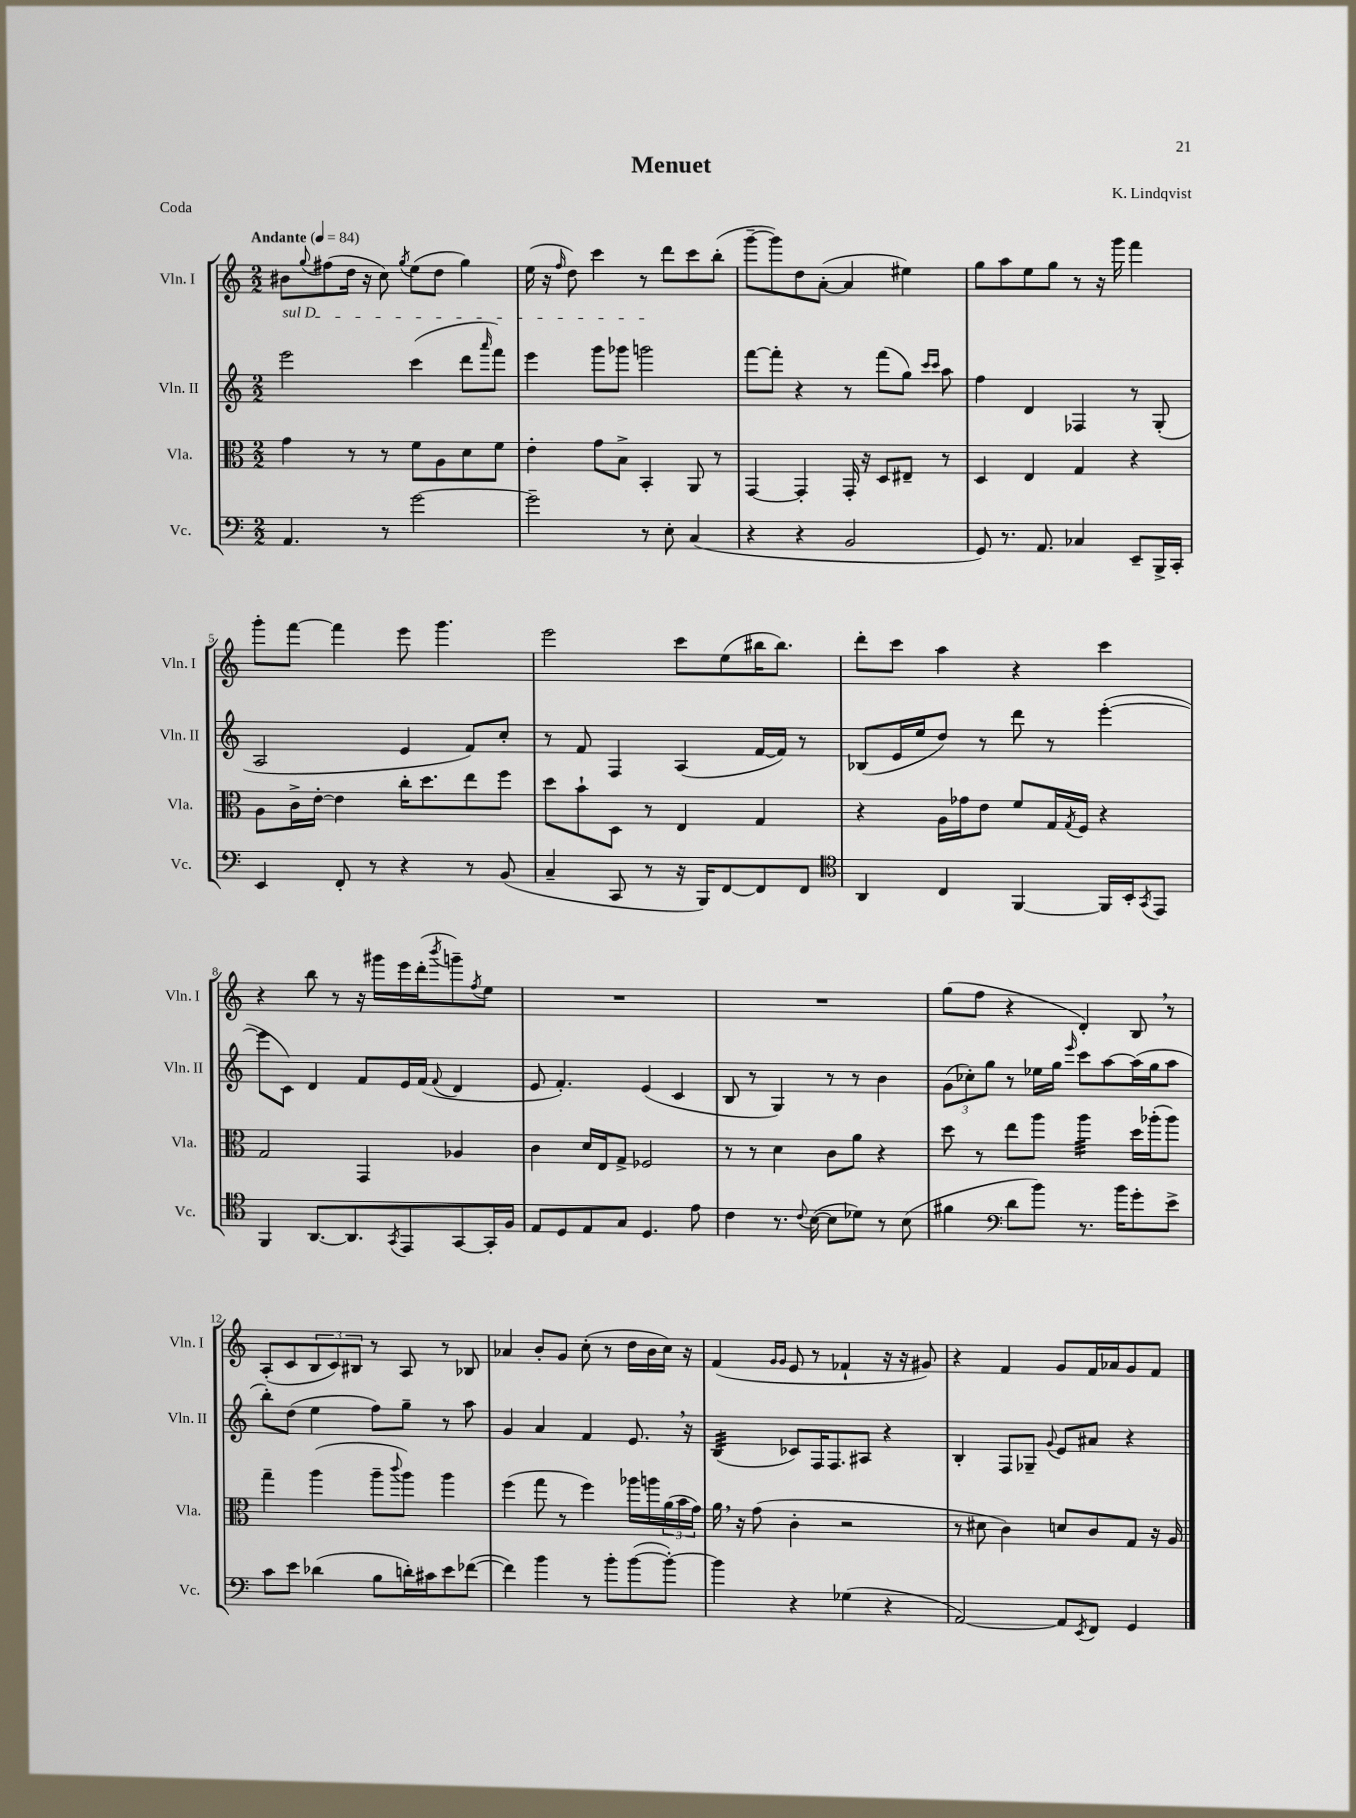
\header { title = "Menuet" composer = "K. Lindqvist" piece = "Coda" }
<<
\new StaffGroup <<
\new Staff = "s0" \with { instrumentName = "Vln. I" shortInstrumentName = "Vln. I" } {
    \clef treble \key c \major \numericTimeSignature \time 2/2 \tempo "Andante" 4 = 84
    bis'8 \appoggiatura { g''8 } fis''8( d''16 r16 c''8) \acciaccatura { g''8 } e''8( d''8 g''4) |
    e''16( r16 \grace { f''16 } d''8) c'''4 r8 d'''8 c'''8 b''8-.( |
    g'''8~-- g'''8) d''8 a'8~-.( a'4 eis''4) |
    g''8 a''8 e''8 g''8 r8 r16 g'''16 f'''4 |
    g'''8-. f'''8~ f'''4 e'''8 g'''4. |
    e'''2 c'''8 e''8( bis''16 bis''8.) |
    d'''8-. c'''8 a''4 r4 c'''4 |
    r4 b''8 r8 r16 gis'''16 e'''16 d'''16-.( \acciaccatura { b'''8 } g'''8--) \acciaccatura { f''8 } e''8 |
    R1 |
    R1 |
    g''8( f''8 r4 d'4-.) b8 \breathe r8 |
    a8-.( c'8 \tuplet 3/2 { b8 c'8) bis8 } r8 a8 r8 bes8 |
    aes'4 b'8-. g'8 c''8-.( r8 d''16 b'16 c''16) r16 |
    f'4( \grace { g'16 g'16 } e'8 r8 fes'4-! r16 r16 gis'8) |
    r4 f'4 g'8 f'16 aes'16 g'8 f'8 \bar "|." |
}
\new Staff = "s1" \with { instrumentName = "Vln. II" shortInstrumentName = "Vln. II" } {
    \clef treble \key c \major \numericTimeSignature \time 2/2
    \once \override TextSpanner.bound-details.left.text = \markup { \italic "sul D" } e'''2\startTextSpan c'''4( d'''8 \grace { a'''16 } f'''8) |
    e'''4 g'''8 ges'''8 g'''2\stopTextSpan |
    f'''8~ f'''8-. r4 r8 f'''8( g''8) \grace { c'''16 c'''16 } a''8 |
    f''4 d'4 fes4 r8 g8-.( |
    a2 e'4 f'8) c''8-. |
    r8 f'8 f4 a4( f'16~ f'16) r8 |
    bes8( e'16 e''16 d''8) r8 d'''8 r8 e'''4~-.( |
    e'''8 c'8) d'4 f'8 e'16 f'16( \appoggiatura { f'8 } d'4 |
    e'8 f'4.-.) e'4( c'4 |
    b8 r8 g4) r8 r8 b'4 |
    \tuplet 3/2 { g'8( ces''8-.) g''8 } r8 ees''16 g''16 \grace { e'''16 } c'''8 a''8~ a''16( g''16 a''8 |
    b''8-.) d''8( e''4 f''8) g''8-- r8 a''8 |
    g'4 a'4 f'4 e'8. \breathe r16 |
    b4:32( ces'8) f16 f8. ais8 r4 |
    b4-. f8 ges8-- \appoggiatura { g'8 } e'8 ais'8 r4 \bar "|." |
}
\new Staff = "s2" \with { instrumentName = "Vla." shortInstrumentName = "Vla." } {
    \clef alto \key c \major \numericTimeSignature \time 2/2
    g'4 r8 r8 f'8 a8 d'8 f'8 |
    e'4-. g'8 b8-> b,4-. a,8 r8 |
    g,4~ g,4-. g,16-. r16 d8 eis8-- r8 |
    d4 e4 g4 r4 |
    a8 c'16-> e'16~-. e'4 c''16-. d''8. e''8 f''8 |
    d''8 b'8-! d8 r8 e4 g4 |
    r4 a16 ges'16 e'8 f'8 g16 \acciaccatura { g8 } f16 r4 |
    g2 g,4 aes4 |
    c'4 d'16 e16 g8-> fes2 |
    r8 r8 d'4 c'8 a'8 r4 |
    d''8 r8 e''8 a''8 a''4:32 d''16 aes''16-.( aes''8) |
    g''4-- a''4( a''8-- \appoggiatura { c'''8 } a''8) a''4 |
    f''4( g''8 r8 f''4) aes''16 a''16 \tuplet 3/2 { a'16( b'16 g'16) } |
    a'16 \breathe r16 g'8( c'4-. r2 |
    r8 dis'8 c'4) d'8 c'8 g8 r16 a16 \bar "|." |
}
\new Staff = "s3" \with { instrumentName = "Vc." shortInstrumentName = "Vc." } {
    \clef bass \key c \major \numericTimeSignature \time 2/2
    a,4. r8 g'2~ |
    g'2-- r8 e8-. c4( |
    r4 r4 b,2 |
    g,8) r8. a,8. ces4 e,8-- b,,16-> c,16-. |
    e,4 f,8-. r8 r4 r8 b,8( |
    c4-- c,8 r8 r16 b,,16) f,8~ f,8 f,8 |
    \clef tenor a,4 c4 f,4~ f,16 b,16-. \acciaccatura { g,8 } e,8 |
    f,4 a,8.~ a,8. \acciaccatura { g,8 } e,8 g,8~ g,16-. f16 |
    e8 d8 e8 g8 d4. e'8 |
    c'4 r8. \appoggiatura { c'8 } b16~( b8 des'8) r8 b8( |
    fis'4 \clef bass d'8 b'8) r8. b'16 g'8-. e'8-> |
    c'8 e'8 des'4( b8 d'16-.) cis'16 e'8 fes'8~( |
    fes'4) b'4 r8 b'8-. b'8~( b'8~-.) |
    b'4 r4 ges4( r4 |
    a,2~) a,8 \acciaccatura { e,8 } f,8 g,4 \bar "|." |
}
>>
>>
